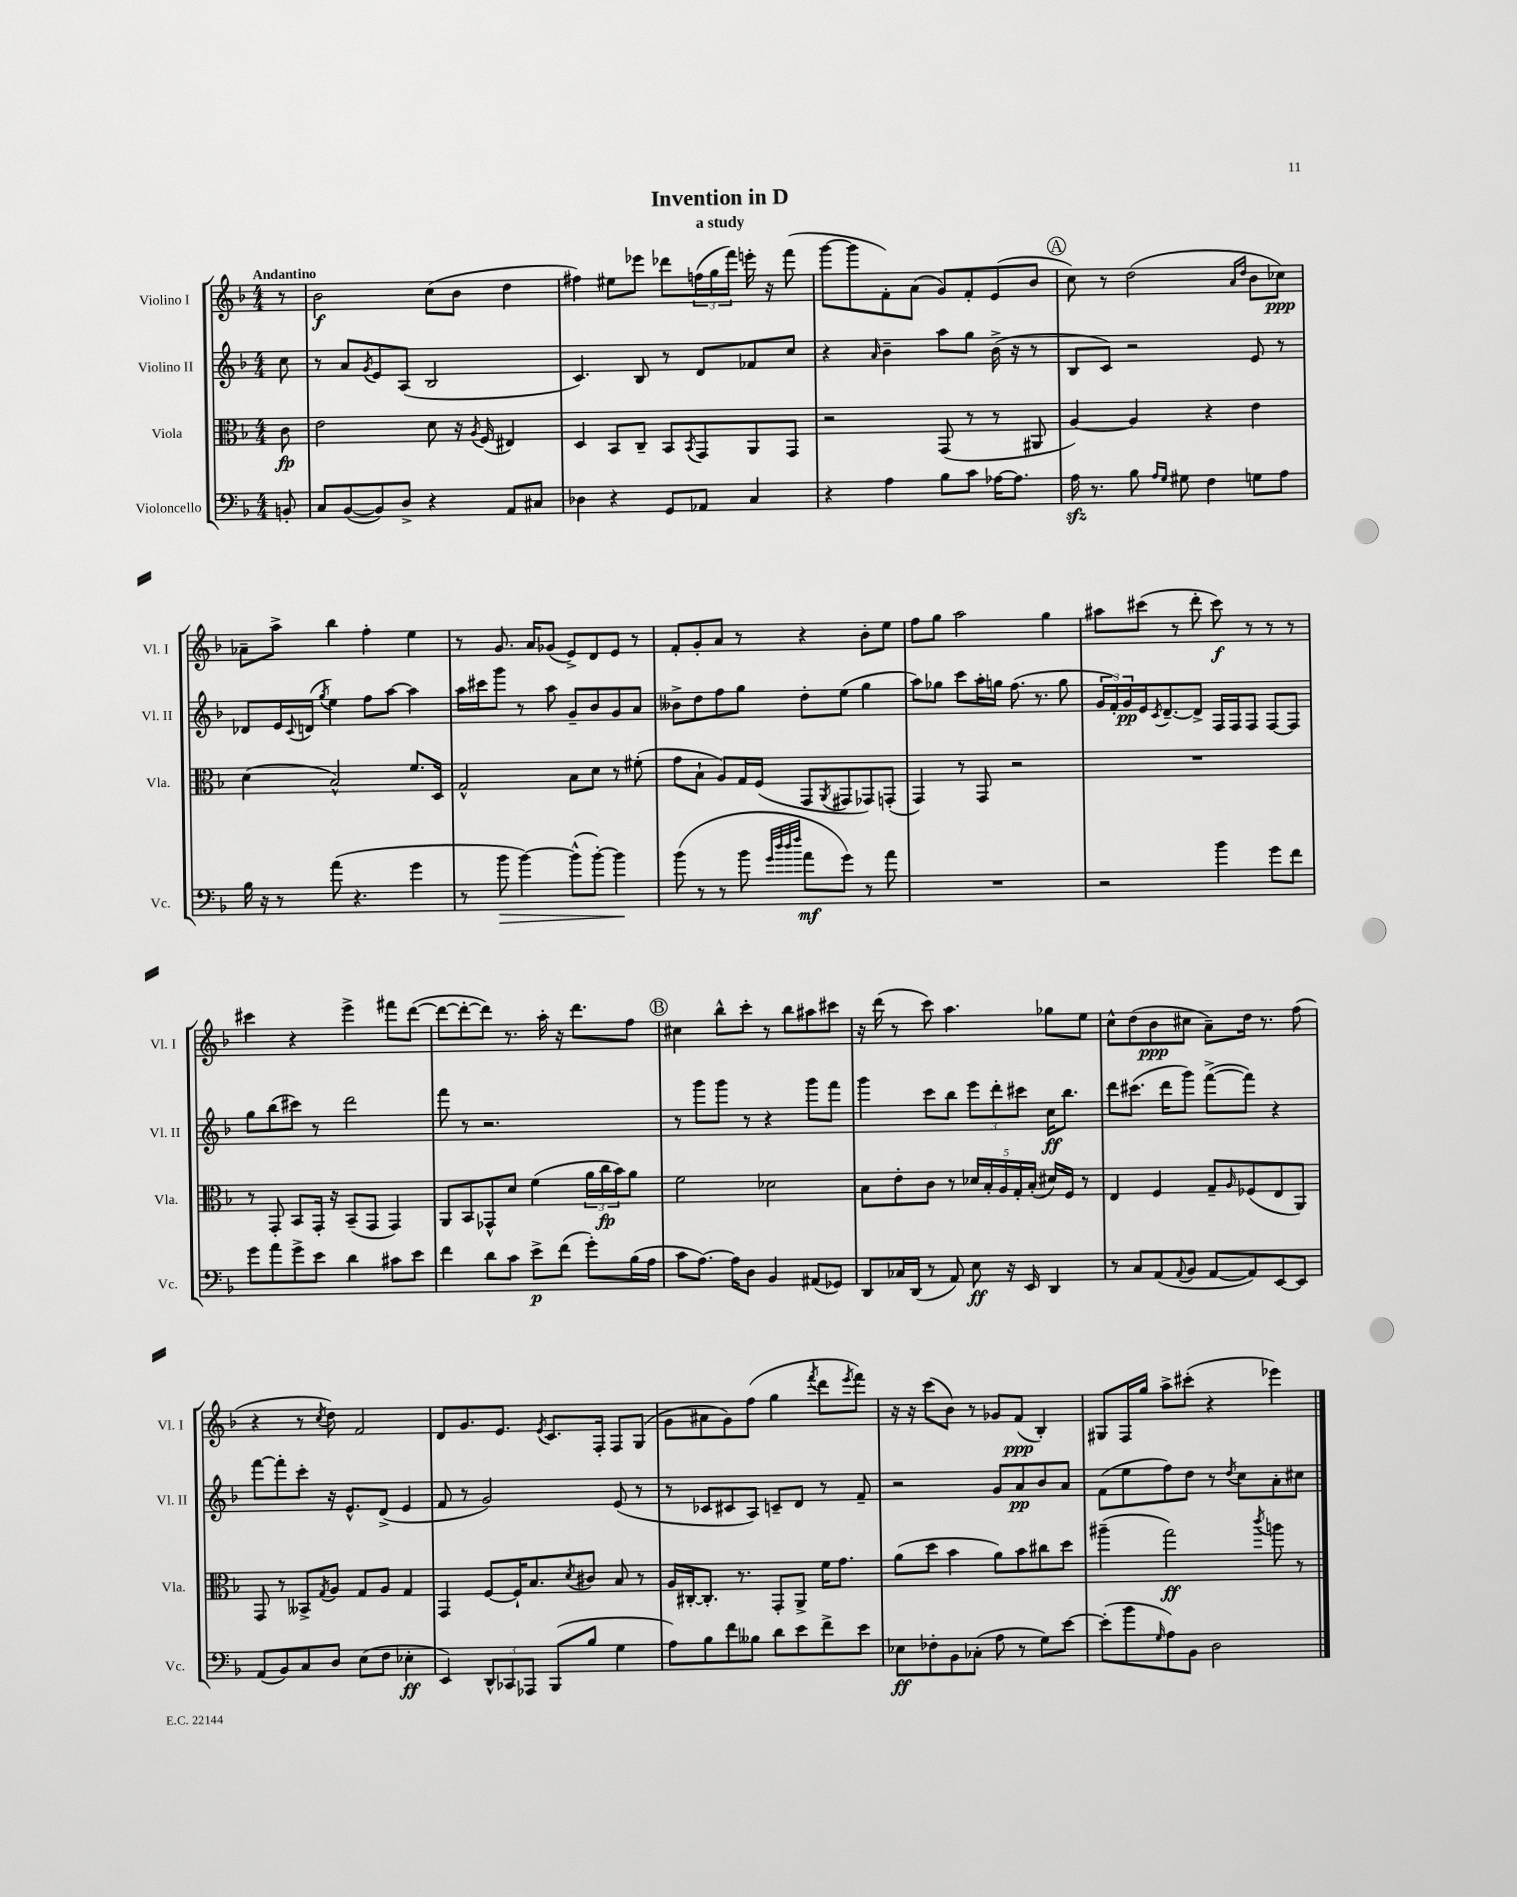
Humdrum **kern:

**kern	**kern	**kern	**kern
*staff4	*staff3	*staff2	*staff1
*clefF4	*clefC3	*clefG2	*clefG2
*k[b-]	*k[b-]	*k[b-]	*k[b-]
*M4/4	*M4/4	*M4/4	*M4/4
8BB'/	8c\	8cc\	8r
=	=	=	=
8C/L	2e\	8r	2b-\
([8BB-/	.	8a/L	.
.	.	8qg/	.
8BB-/])	.	8e/	.
8D^/J	.	(8A/J	.
4r	8d\	2B-/	(8cc\L
.	16r	.	8b-\J
.	8qA/	.	.
.	(16F/	.	.
8AA/L	4E#/)	.	4dd\
8C#/J	.	.	.
=	=	=	=
4D-\	4D/	4.c/)	4ff#\)
4r	8BB-/L	.	8ee#\L
.	8C~/J	8B-/	8eee-\J
8GG/L	8BB-/L	8r	8ddd-\L
.	8qBB-/	.	.
8AA-/J	8GG/	8d/L	(24ff\L
.	.	.	24gg\
.	.	.	24fff\JJ)
4C/	8AA/	8f-/	16eee'\
.	.	.	16r
.	8GG/J	8cc/J	(8fff\
=	=	=	=
4r	2r	4r	[8ggg\L
.	.	.	8ggg\]
.	.	16qqa/	.
4A\	.	4b-~\	8f'\)
.	.	.	(8a\J
8B-\L	(8GG/	8aa\L	8g/L)
8c\J	8r	8gg\J	8f'/
[16A-\LK	8r	(16b-^\	(8e/
8.A-\]J	.	16r	.
.	8AA#/	8r	8b-/J
=	=	=	=
16A\	[4A/)	8B-/L	8cc\)
8.r	.	.	.
.	.	8c/J)	8r
8B-\	4A/]	2r	(2dd\
16qqA/LL	.	.	.
16qqG/JJ	.	.	.
8G#\	.	.	.
4F\	4r	.	.
.	.	.	16qqa/LL
.	.	.	16qqdd/JJ
8G\L	4e\	8e/	8b-\L
8A\J	.	8r	8cc-\J)
=	=	=	=
16B-\	(4d\	8d-/L	8a-~\L
16r	.	.	.
8r	.	16e/L	8aa^\J
.	.	8qqc/	.
.	.	(16d/JJ	.
.	.	8qgg/	.
(8a\	2B-^^/)	4ee\)	4bb-\
4.r	.	.	.
.	.	8ff\L	4ff'\
.	.	[8aa\J	.
4g\	8.f/L	4aa\]	4ee\
.	16D/Jk	.	.
=	=	=	=
8r	2G^^/	16aa\LL	8r
.	.	16ccc#\J	.
8b-\	.	8ggg\J	8.g/
[4b-\)	.	8r	.
.	.	.	16a/LK
.	.	8aa\	(8g-/J
(8b-^^\]L	8B-\L	8g~/L	8e^/L)
[8b-'\J)	8d\J	8b-/	8d/
4b-\]	8r	8g/	8e/J
.	(8f#'\	8a/J	8r
=	=	=	=
(8b-\	8g\L	8b--^\L	8f'/L
8r	8B-`\J	8dd\	8g'/
8r	8A/L)	8ff\	8a/J
8b-\	16G/L	8gg\J	8r
.	(16F/JJ	.	.
32qqg/LLL	.	.	.
32qqdd/	.	.	.
32qqdd/	.	.	.
32qqff/JJJ	.	.	.
8a\L	8GG/L	8dd'\L	4r
.	8qAA/	.	.
8g\J)	8GG#/	(8ee\J	.
8r	8GG-/)	4gg\	8b-'\L
8a\	(8GG'/J	.	8ee\J
=	=	=	=
1r	4GG/)	8aa\L)	8ff\L
.	.	8gg-\J	8gg\J
.	8r	8ccc\L	2aa\
.	8GG/	16aa'\L	.
.	.	16gg\JJ	.
.	2r	(8.ff\	.
.	.	8.r	.
.	.	.	4gg\
.	.	8gg\	.
=	=	=	=
2r	1r	24g/LL	8aa#\L
.	.	24f'/)	.
.	.	24g/	.
.	.	16e/J	(8ccc#\J
.	.	8qc/	.
.	.	[8.d~/	.
.	.	.	8r
.	.	8d^/]J	8ddd'\
4b-\	.	16F/LL	8ccc#\)
.	.	16F/J	.
.	.	8F/J	8r
8g\L	.	[8F/L	8r
8f\J	.	8F/]J	8r
=	=	=	=
8g\L	8r	8gg\L	4ccc#\
8a\	8GG'/	(8bb-\	.
8g^\	8BB-/L	8ccc#\J)	4r
8e\J	16GG'/Jk	8r	.
.	16r	.	.
4d\	(8BB-~/L	2ddd\	4eee^\
.	8GG/J	.	.
8c#\L	4GG/)	.	8fff#\L
8e\J	.	.	([8ddd\J
=	=	=	=
4f\	8AA/L	8fff\	8ddd\_L
.	8BB-/	8r	8ddd'\_
8d\L	8GG-^^/	2.r	8ddd\]J)
8c\J	8d/J	.	8.r
8e^\L	(4f\	.	.
.	.	.	16aa'\
(8f\J	.	.	16r
.	.	.	8.ddd\L
8g'\L)	24a\LL	.	.
.	24cc\	.	.
.	24b-\J)	.	.
(16B-\L	8a\J	.	8ff\J
16A\JJ	.	.	.
=	=	=	=
8c\L	2f\	8r	4cc#\
[8.A\J)	.	8ggg\L	.
.	.	8ggg\J	8bb-^^\L
16A\]LK	.	.	.
8D\J	.	8r	8ccc'\J
4BB-/	2d-\	4r	8r
.	.	.	8bb-\L
(8AA#/L	.	8ggg\L	8aa#\
8GG-/J)	.	8fff\J	8ccc#\J
=	=	=	=
8DD/L	8B-\L	4ggg\	16r
.	.	.	(16ddd\
16C-/L	8e'\	.	8r
(16DD/JJ	.	.	.
8r	8c\J	8ccc\L	8ccc\)
8AA/)	8r	8bb-\J	4.aa\
8E\	20d-/LL	12eee\L	.
.	20B-'/	.	.
.	.	12ddd'\	.
.	20A/	.	.
16r	.	.	.
.	20G'/	.	.
.	.	12ccc#\J	.
16EE/	.	.	.
.	(20B-'/JJ	.	.
4DD/	16d#/LL)	16cc\LK	8gg-\L
.	16F/JJ	8.bb-\J	.
.	8r	.	8ee\J
=	=	=	=
8r	4E/	8ddd\L	8cc^^\L
8C/L	.	(8.ccc#\J	(8dd\
(8AA/	4F/	.	8b-\
.	.	16ddd\LK	.
8qqAA/	.	.	.
8BB-/J	.	8ggg\J)	8cc#\J
[8AA/L	8G~/L	([8fff^\L	8a~\L)
.	16qqA/	.	.
8AA/])	(8F-/	8fff\]J)	16dd\Jk
.	.	.	8.r
[8EE/	8E/	4r	.
8EE/]J	8AA/J)	.	(8ff\
=	=	=	=
(8AA/L	8GG/	[8fff\L	4r
8BB-/)	8r	8fff'\]	.
8C/	8BB--^/L	8ccc'\J	8r
.	8qG/	.	8qcc/
8D/J	8A/J	16r	8dd\)
.	.	8.e^^/L	.
(8E\L	8G/L	.	2f/
8F\J	8A/J	(8d^/J	.
4E-'\	4G/	4e/	.
=	=	=	=
4EE/)	4GG/	8f/	8d/L
.	.	8r	8.g/
12DD^^/L	[8F/L	2g/)	.
.	.	.	8.e/J
12CC-/	.	.	.
.	16F`/]K	.	.
12AAA-/J	.	.	.
.	8.B-/	.	.
.	.	.	8qe/
(8BBB-/L	.	.	8.c/L
.	8qd/	.	.
8B-/J	8c#/J	.	.
.	.	.	16F'/Jk
4G\	8B-/	(8e/	8F/L
.	8r	8r	(8G/J
=	=	=	=
8A\L)	16A/LL	8r	8g\L
.	[16C#'/J	.	.
8B-\	8.C#'/]J	8c-/L	8a#\
8f\	.	8c#/	8g\)
.	8.r	.	.
8B--\J	.	8A/J)	(8ff\J
8d\L	8GG'/L	8c~/L	4gg\
8e\	8AA^/J	8d/J	.
.	.	.	8qfff/
8f^\	16f\LK	8r	8ddd\L
.	8.g\J	.	.
.	.	.	8qeee/
8e\J	.	8f~/	8fff\J)
=	=	=	=
8E-\L	(8a\L	2r	16r
.	.	.	16r
8F-'\	8dd\J	.	(8ccc\L
8BB-\	4b-\	.	8b-\J)
(8C-'\J	.	.	8r
8A\	8a\L)	8g/L	8g-/L
8r	8b-\	8a/	(8f/J
8G\L)	8cc#\	8b-/	4B-'/)
[8e\J	8dd\J	8a/J	.
=	=	=	=
(8e'\]L	(4aa#~\	(8f\L	8G#/L
8b-\	.	8ee\	16F/L
.	.	.	16gg/JJ
16qqG/	.	.	.
8A\)	2gg\)	8ff\)	8aa^\L
8BB-\J	.	8dd\J	(8ccc#'\J
2D\	.	8r	4r
.	.	8qdd/	.
.	.	8cc\L	.
.	8qccc/	.	.
.	8aa\	8a'\	4eee-\)
.	8r	8cc#\J	.
==	==	==	==
*-	*-	*-	*-
